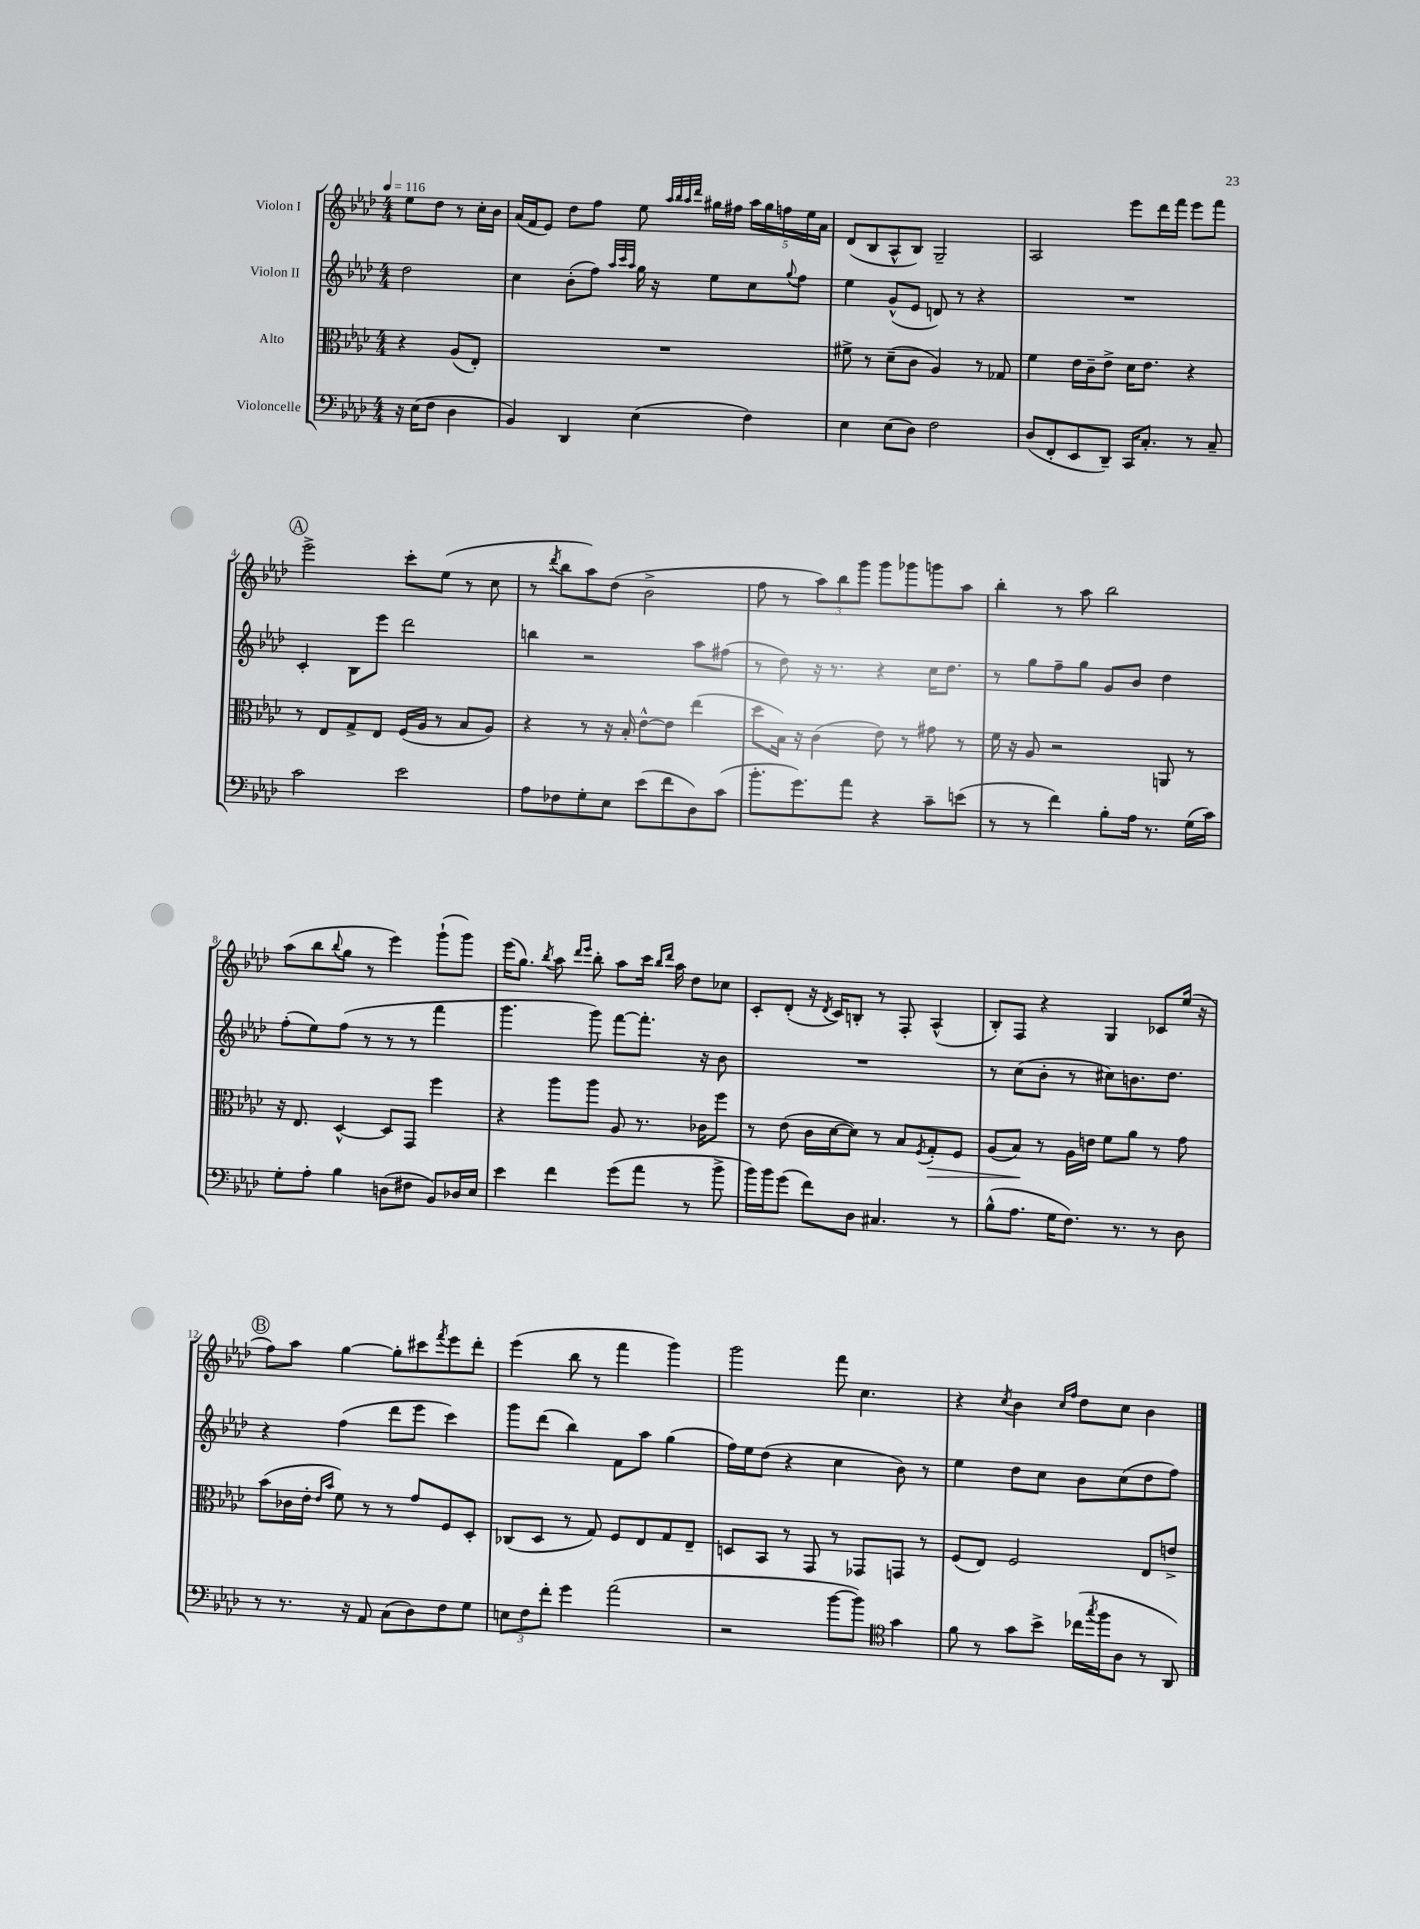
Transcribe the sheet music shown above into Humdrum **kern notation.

**kern	**kern	**kern	**kern
*staff4	*staff3	*staff2	*staff1
*clefF4	*clefC3	*clefG2	*clefG2
*k[b-e-a-d-]	*k[b-e-a-d-]	*k[b-e-a-d-]	*k[b-e-a-d-]
*M4/4	*M4/4	*M4/4	*M4/4
*MM116	*MM116	*MM116	*MM116
16r	4r	2dd-	8ee-
(16E-	.	.	.
8F	.	.	8dd-
4D-	(8A-	.	8r
.	8E-')	.	16cc'
.	.	.	16b-
=	=	=	=
4BB-)	1r	4cc	(16a-
.	.	.	16f
.	.	.	8e-)
4DD-	.	(8b-'	8dd-
.	.	8ff)	8ff
.	.	32qqaa-	.
.	.	32qqccc	.
.	.	32qqaa-	.
(4E-	.	16gg	8ee-
.	.	16r	.
.	.	.	32qqaa-
.	.	.	32qqbb-
.	.	.	32qqaa-
.	.	.	32qqddd-
.	.	8ee-	16gg#
.	.	.	16ff#
4F)	.	8cc	20aa-
.	.	.	20gg#
.	.	.	20ff
.	.	8qqgg	.
.	.	8ff	.
.	.	.	20ee-
.	.	.	20a-
=	=	=	=
4E-	8f#^	4ee-	(8d-
.	8r	.	8B-
(8E-	(8d-~	(8g^^	8A-^^
8D-)	8c	8e-	8B-)
2F	4A-)	8d)	2G~
.	.	8r	.
.	8r	4r	.
.	8G-	.	.
=	=	=	=
(8D-	4f	1r	2A-
8FF'	.	.	.
8EE-	16e-	.	.
.	16c~	.	.
8DD-~)	8e-^	.	.
16CC	16d-	.	8eee-
8.C'	8.e-	.	.
.	.	.	16ddd-
.	.	.	16fff
8r	4r	.	8eee-
8C~	.	.	8fff
=	=	=	=
2c	8r	4c'	2eee-^
.	8E-	.	.
.	8G^	8B-	.
.	8E-	8eee-	.
2e-	(16F	2ddd-	8ccc'
.	16A-	.	.
.	8r	.	(8ee-
.	8B-	.	8r
.	8A-)	.	8cc
=	=	=	=
8A-	4r	4bb	8r
.	.	.	8qddd-
8F-	.	.	8bb-
8G'	8r	2r	8aa-)
8E-	16r	.	(8dd-
.	16B-'	.	.
(8e-	[8e-^^	.	2b-^
8f	8e-]	.	.
8D-)	(4ee-	8aa-	.
(8c	.	(8ff#	.
=	=	=	=
8.b-'	8dd-	8r	8ff
.	16B-)	8dd-)	8r
8.g)	16r	.	.
.	(4c	16r	12aa-)
.	.	8.r	.
.	.	.	12bb-
8a-	.	.	.
.	.	.	12ggg
4r	8e-)	4r	8ggg
.	8r	.	8ggg-
8c~	8g#	16cc	8ggg
.	.	8.dd-	.
(8e	8r	.	8aa-
=	=	=	=
8r	16f	8r	4bb-'
.	16r	.	.
8r	8A-	8gg	.
4f)	2r	8ff~	8r
.	.	8gg	8aa-
8B-'	.	8g	2bb-
16A-	.	8b-	.
8.r	.	.	.
.	8AA	4dd-	.
(16G	8r	.	.
16c)	.	.	.
=	=	=	=
8G'	16r	(8ff'	(8aa-
.	8.E-	.	.
8A-'	.	8ee-)	8bb-
.	.	.	8qqbb-
4B-	[4D-^^	(8ff	8gg
.	.	8r	8r
(8D	8D-]	8r	4eee-)
8F#	8GG	8r	.
8BB-)	4ff	4fff	(8ggg`
16D-	.	.	8ggg)
16E-	.	.	.
=	=	=	=
4e-	4r	4.ggg	(16eee-
.	.	.	8.gg)
.	.	.	8qbb-
4f	8aa-	.	8aa-
.	.	.	16qqddd-
.	.	.	16qqeee-
.	8aa-	8ggg)	8bb-'
(8g	8A-	[8fff	8aa-
8a-	8.r	8.fff']	16ccc
.	.	.	16qqbb-
.	.	.	16qqddd-
.	.	.	16aa-
8r	.	.	8dd-
.	16c-	16r	.
8b-^	8ff	8b-	8cc-
=	=	=	=
16b-)	8r	1r	8c'
16b-	.	.	.
(8g	(8e-	.	(8d-'
8f)	16c	.	16r
.	.	.	8qd-
.	[16d-	.	16c)
8D-	8d-])	.	8B'
4.C#	8r	.	8r
.	8B-	.	8F'
.	8qF	.	.
.	8G'	.	(4A-^^
8r	8F	.	.
=	=	=	=
(8B-^^	(8A-	8r	8B-')
8.A-	8B-)	(8cc	8F
.	8r	8b-'	4r
16G	.	.	.
8.F)	16A-	8r	.
.	16e	.	.
.	8f	8cc#)	4G
8.r	.	.	.
.	8a-	8.b	.
8r	8r	.	8c-
.	.	8.dd-	.
8D-	8g	.	(16ee-
.	.	.	16r
=	=	=	=
8r	(8b-	4r	8ff)
8.r	16c-	.	8aa-
.	16e-'	.	.
.	16qqe-	.	.
.	16qqb-	.	.
.	8f)	(4ff	[4gg
16r	.	.	.
8AA-	8r	.	.
(8C	8r	8ddd-	8gg']
8D-)	8g	8eee-	8ccc#
.	.	.	8qfff
8F	8F	4ccc)	8eee-
8G	8D-'	.	8ddd-'
=	=	=	=
12E	(8C-	8ggg	(4eee-
12F	.	.	.
.	8D-	(8ddd-	.
12f'	.	.	.
4g	8r	4bb-)	8bb-
.	8G)	.	8r
(2a-	8F	8f	4fff
.	8E-	8aa-	.
.	8G	(4gg	4ggg)
.	8E-~	.	.
=	=	=	=
2r	8D	16ff)	2ggg
.	.	16ee-	.
.	8BB-	(8dd-	.
.	8r	4r	.
.	8GG	.	.
[8b-	8r	4cc	8fff
8b-])	8GG-	.	4.cc
*clefC4	*	*	*
4g	8GG	8b-)	.
.	8r	8r	.
=	=	=	=
8f	(8F	4ee-	4r
8r	8E-)	.	.
.	.	.	8qcc
8g	2F	8dd-	4b-
8b-^	.	8cc	.
.	.	.	16qqcc
.	.	.	16qqff
(16cc-	.	8b-	8dd-
8qgg	.	.	.
16ff	.	.	.
8A-	.	(8cc	8cc
8r	8E-	8dd-	4b-
8AA-)	8e^	8ff)	.
==	==	==	==
*-	*-	*-	*-
